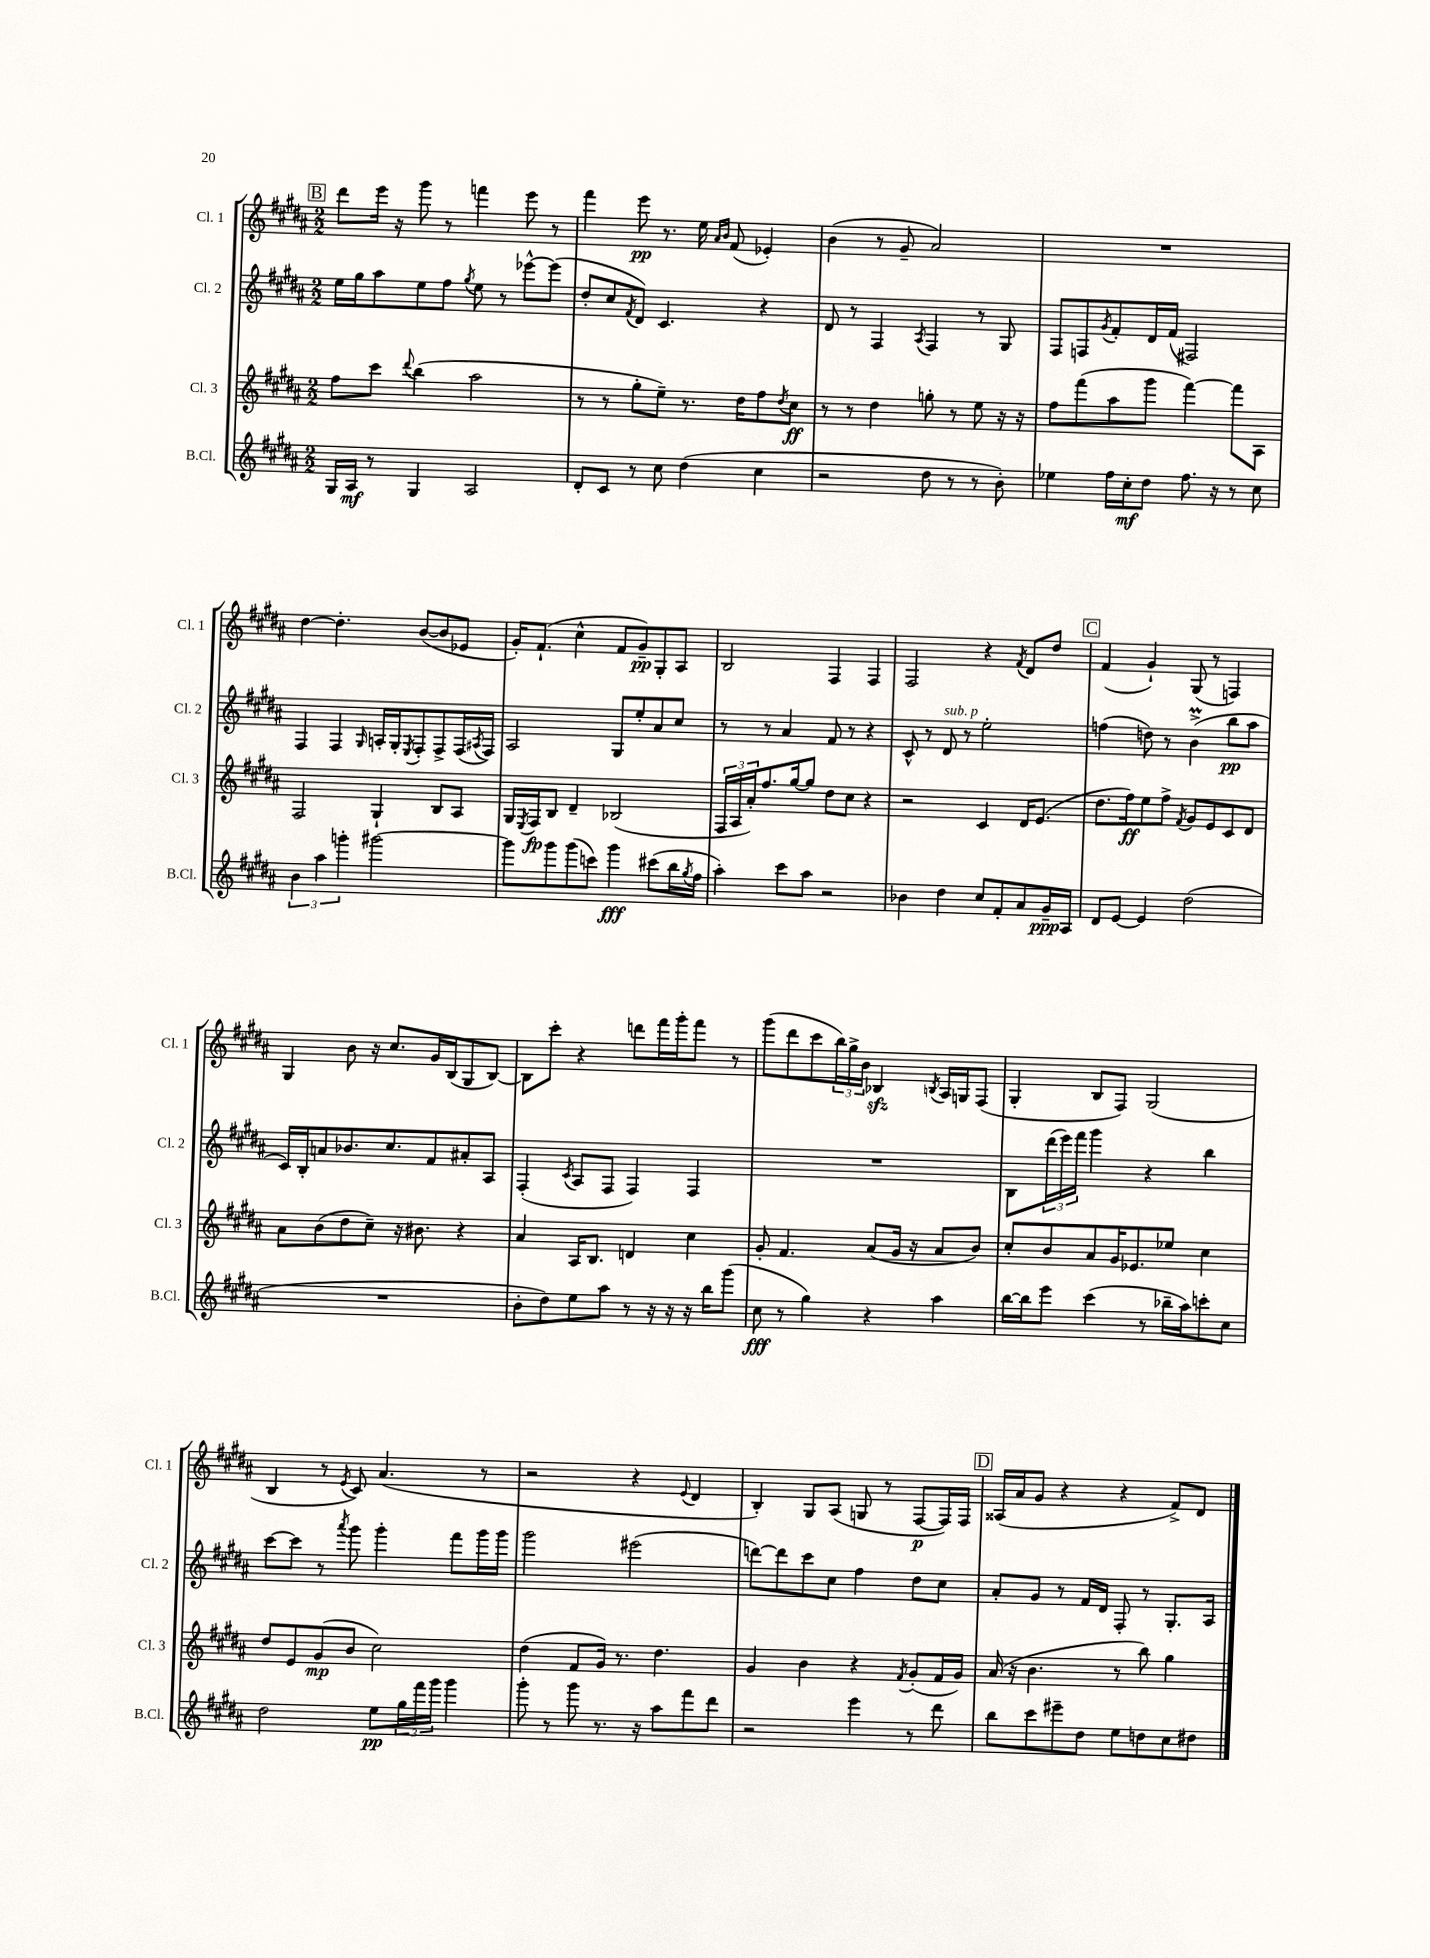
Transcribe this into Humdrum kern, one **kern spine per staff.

**kern	**dynam	**kern	**dynam	**kern	**dynam	**kern	**dynam
*part4	*part4	*part3	*part3	*part2	*part2	*part1	*part1
*staff4	*staff4	*staff3	*staff3	*staff2	*staff2	*staff1	*staff1
*I"B.Cl.	*	*I"Cl. 3	*	*I"Cl. 2	*	*I"Cl. 1	*
*I'B.Cl.	*	*I'Cl. 3	*	*I'Cl. 2	*	*I'Cl. 1	*
*clefG2	*	*clefG2	*	*clefG2	*	*clefG2	*
*k[f#c#g#d#a#]	*	*k[f#c#g#d#a#]	*	*k[f#c#g#d#a#]	*	*k[f#c#g#d#a#]	*
*M2/2	*	*M2/2	*	*M2/2	*	*M2/2	*
!!LO:REH:place=s1:t=B
=129	=129	=129	=129	=129	=129	=129	=129
16G#/LL	.	8ff#\L	.	16ee\LL	.	8ddd#\L	.
16A#/JJ	mf	.	.	16gg#\J	.	.	.
8r	.	8ccc#\J	.	8aa#\	.	16eee\Jk	.
.	.	.	.	.	.	16r	.
.	.	8qqddd#/	.	.	.	.	.
4G#/	.	(4bb\	.	8ee\	.	8ggg#\	.
.	.	.	.	8ff#\J	.	8r	.
.	.	.	.	8qgg#/	.	.	.
2A#/	.	2aa#\	.	8ee\	.	4fffn\	.
.	.	.	.	8r	.	.	.
.	.	.	.	[8eee-X^^\L	.	8eee\	.
.	.	.	.	(8eee-\J]	.	8r	.
=130	=130	=130	=130	=130	=130	=130	=130
8d#'/L	.	8r	.	8dd#'/L	.	4fff#\	.
8c#/J	.	8r	.	8cc#/	.	.	.
.	.	.	.	8qf#/	.	.	.
8r	.	8gg#'\L	.	8d#/J)	.	8eee\	pp
8cc#\	.	8ee~\J)	.	4.c#/	.	8.r	.
(4dd#\	.	8.r	.	.	.	.	.
.	.	.	.	.	.	16ee\	.
.	.	.	.	.	.	16qqa#/LL	.
.	.	.	.	.	.	16qqb/JJ	.
.	.	.	.	.	.	(8f#/	.
.	.	16dd#\KL	.	.	.	.	.
4cc#\	.	8ff#\	.	4r	.	4e-X'/)	.
.	.	8qdd#/	.	.	.	.	.
.	.	8cc#\J	ff	.	.	.	.
=131	=131	=131	=131	=131	=131	=131	=131
2r	.	8r	.	8d#/	.	(4b\	.
.	.	8r	.	8r	.	.	.
.	.	4dd#\	.	4F#/	.	8r	.
.	.	.	.	.	.	8g#~/	.
.	.	.	.	8qA#/	.	.	.
8dd#\	.	8ggn'\	.	4F#/	.	2a#/)	.
8r	.	8r	.	.	.	.	.
8r	.	8ee\	.	8r	.	.	.
8b'\)	.	16r	.	8G#/	.	.	.
.	.	16r	.	.	.	.	.
=132	=132	=132	=132	=132	=132	=132	=132
4ee-X\	.	8ff#\L	.	8F#/L	.	1r	.
.	.	(8fff#\	.	8Fn/	.	.	.
.	.	.	.	8qg#/	.	.	.
16ff#\LL	.	8aa#\	.	8f#'/	.	.	.
16cc#'\J	mf	.	.	.	.	.	.
8dd#\J	.	8ggg#\J	.	16d#/L	.	.	.
.	.	.	.	(16f#/JJ	.	.	.
8.ff#\	.	[4fff#\)	.	2F#X/)	.	.	.
16r	.	.	.	.	.	.	.
8r	.	8fff#\L]	.	.	.	.	.
8cc#\	.	8A#\J	.	.	.	.	.
!!LO:LB:g=z
=133	=133	=133	=133	=133	=133	=133	=133
6b\	.	2F#/	.	4F#/	.	[4dd#\	.
6aa#\	.	.	.	.	.	.	.
.	.	.	.	4F#/	.	4.dd#'\]	.
6gggn'\	.	.	.	.	.	.	.
.	.	.	.	16qqG#/	.	.	.
[2ggg#X\	.	4G#`/	.	16An'/LL	.	.	.
.	.	.	.	16G#'/J	.	.	.
.	.	.	.	8qE/	.	.	.
.	.	.	.	8F#'/	.	([8b/L	.
.	.	8B/L	.	8F#^/	.	8b/]	.
.	.	8A#/J	.	(16F#/L	.	8e-X/J	.
.	.	.	.	8qA#X/	.	.	.
.	.	.	.	16F#/JJ)	.	.	.
=134	=134	=134	=134	=134	=134	=134	=134
8ggg#\L]	.	16G#/LL	.	2A#/	.	16g#'/KL)	.
.	.	8qE/	.	.	.	.	.
.	.	16F#/J	fp	.	.	(8.f#`/J	.
8ggg#\	.	8B/J	.	.	.	.	.
(8ggg#\	.	4d#~/	.	.	.	4cc#^^\	.
8cccn\J)	.	.	.	.	.	.	.
4ggg#\	fff	(2B-X/	.	8G#/L	.	8f#/L	.
.	.	.	.	8ee'/	.	8g#~/)	pp
(8ccc#X\L	.	.	.	8a#/	.	8G#'/	.
16bb\L	.	.	.	8cc#/J	.	8A#/J	.
8qgg#/	.	.	.	.	.	.	.
16ff#\JJ	.	.	.	.	.	.	.
=135	=135	=135	=135	=135	=135	=135	=135
4aa#'\)	.	24F#/LL	.	8r	.	2B/	.
.	.	24A#/	.	.	.	.	.
.	.	24a#'/J)	.	.	.	.	.
.	.	8.ff#/	.	8r	.	.	.
8ccc#\L	.	.	.	4a#/	.	.	.
.	.	[16gg#/k	.	.	.	.	.
8aa#\J	.	8gg#/J]	.	.	.	.	.
2r	.	8dd#\L	.	8f#/	.	4F#/	.
.	.	8cc#\J	.	8r	.	.	.
.	.	4r	.	4r	.	4F#/	.
=136	=136	=136	=136	=136	=136	=136	=136
4b-X\	.	2r	.	8c#^^/	.	2F#/	.
.	.	.	.	8r	.	.	.
!	!	!	!	!LO:TX:a:i:t=sub. p	!	!	!
4dd#\	.	.	.	8d#/	.	.	.
.	.	.	.	8r	.	.	.
8cc#/L	.	4c#/	.	2ee'\	.	4r	.
8f#'/	.	.	.	.	.	.	.
.	.	.	.	.	.	8qf#/	.
8a#/	.	16d#/KL	.	.	.	8d#/L	.
.	.	(8.e/J	.	.	.	.	.
16g#~/L	ppp	.	.	.	.	8dd#/J	.
16A#/JJ	.	.	.	.	.	.	.
!!LO:REH:place=s1:t=C
=137	=137	=137	=137	=137	=137	=137	=137
8d#/L	.	8.dd#\L	.	(4ffn\	.	(4f#/	.
[8e/J	.	.	.	.	.	.	.
.	.	16ff#\k)	ff	.	.	.	.
4e/]	.	8ee\	.	8ddn\)	.	4g#`/)	.
.	.	8ff#^\J	.	8r	.	.	.
.	.	8qf#/	.	.	.	.	.
(2dd#\	.	8g#/L	.	(4bM^\	.	(8G#/	.
.	.	8e/	.	.	.	8r	.
.	.	8c#/	.	8bb\L	pp	4Fn/)	.
.	.	8d#/J	.	8aa#\J	.	.	.
!!LO:LB:g=z
=138	=138	=138	=138	=138	=138	=138	=138
1r	.	8a#\L	.	16c#/LL)	.	4G#/	.
.	.	.	.	16B'/J	.	.	.
.	.	(8b\	.	8an/	.	.	.
.	.	8dd#\	.	8.b-X/	.	8b\	.
.	.	8cc#~\J)	.	.	.	16r	.
.	.	.	.	8.cc#/	.	8.cc#/L	.
.	.	16r	.	.	.	.	.
.	.	8.b#X\	.	.	.	.	.
.	.	.	.	8f#/	.	16g#/L	.
.	.	.	.	.	.	(16B/J	.
.	.	4r	.	8a#X'/	.	8G#/	.
.	.	.	.	8A#/J	.	[8B/J)	.
=139	=139	=139	=139	=139	=139	=139	=139
8b'\L	.	4a#/	.	(4F#'/	.	8B\L]	.
8dd#\)	.	.	.	.	.	8ccc#'\J	.
.	.	.	.	8qc#/	.	.	.
8ee\	.	16A#/KL	.	8A#/L	.	4r	.
.	.	8.B/J	.	.	.	.	.
8aa#\J	.	.	.	8F#/J	.	.	.
8r	.	4dn/	.	4F#/)	.	8dddn\L	.
16r	.	.	.	.	.	16fff#\L	.
16r	.	.	.	.	.	16ggg#'\J	.
16r	.	4cc#\	.	4F#/	.	8fff#\J	.
16bb\KL	.	.	.	.	.	.	.
(8ggg#\J	.	.	.	.	.	8r	.
=140	=140	=140	=140	=140	=140	=140	=140
8cc#\	fff	8g#'/	.	1r	.	(8ggg#\L	.
8r	.	4.f#/	.	.	.	8ddd#\	.
4gg#\)	.	.	.	.	.	8ccc#\	.
.	.	.	.	.	.	24bb\L)	.
.	.	.	.	.	.	24gg#^\	.
.	.	.	.	.	.	24b\JJ	.
4r	.	(8a#/L	.	.	.	4B-Xzz/	.
.	.	16g#/Jk	.	.	.	.	.
.	.	16r	.	.	.	.	.
.	.	.	.	.	.	8qBn/	.
4aa#\	.	8a#/L	.	.	.	16A#/LL	.
.	.	.	.	.	.	16Gn/J	.
.	.	8b/J)	.	.	.	(8F#/J	.
=141	=141	=141	=141	=141	=141	=141	=141
[16bb\LL	.	8cc#'/L	.	8B\L	.	4G#'/	.
16bb\J]	.	.	.	.	.	.	.
8eee\J	.	8b/	.	(24ddd#\L	.	.	.
.	.	.	.	24eee\)	.	.	.
.	.	.	.	24fff#\JJ	.	.	.
(4ccc#\	.	8a#/	.	4ggg#\	.	8B/L	.
.	.	16g#/K	.	.	.	8F#/J)	.
.	.	8.e-X/	.	.	.	.	.
8r	.	.	.	4r	.	(2G#/	.
16bb-X~\LL	.	8ee-X/J	.	.	.	.	.
16aa#\J)	.	.	.	.	.	.	.
8cccn'\	.	4cc#\	.	4bb\	.	.	.
8cc#\J	.	.	.	.	.	.	.
!!LO:LB:g=z
=142	=142	=142	=142	=142	=142	=142	=142
2dd#\	.	8dd#/L	.	[8ccc#\L	.	4B/	.
.	.	8e/	.	8ccc#\J]	.	.	.
.	.	(8g#/	mp	8r	.	8r	.
.	.	.	.	8qaaa#/	.	8qe/	.
.	.	8b/J	.	8ggg#\	.	8c#/)	.
8ee\L	pp	2cc#\)	.	4ggg#'\	.	(4.a#/	.
24gg#\L	.	.	.	.	.	.	.
24fff#\	.	.	.	.	.	.	.
24ggg#\JJ	.	.	.	.	.	.	.
4ggg#\	.	.	.	8fff#\L	.	.	.
.	.	.	.	16ggg#\L	.	8r	.
.	.	.	.	16ggg#\JJ	.	.	.
=143	=143	=143	=143	=143	=143	=143	=143
8ggg#'\	.	(4dd#\	.	2ggg#\	.	2r	.
8r	.	.	.	.	.	.	.
8ggg#\	.	8f#/L	.	.	.	.	.
8.r	.	16g#/Jk)	.	.	.	.	.
.	.	8.r	.	.	.	.	.
.	.	.	.	(2eee#X\	.	4r	.
16r	.	.	.	.	.	.	.
8aa#\L	.	4.dd#\	.	.	.	.	.
.	.	.	.	.	.	8qqe/	.
8fff#\	.	.	.	.	.	4d#/	.
8ddd#\J	.	.	.	.	.	.	.
=144	=144	=144	=144	=144	=144	=144	=144
2r	.	4g#/	.	[8dddn\L)	.	4B'/)	.
.	.	.	.	8ddd\]	.	.	.
.	.	4b\	.	8ccc#\	.	8G#/L	.
.	.	.	.	8cc#\J	.	(8A#/J	.
4eee\	.	4r	.	4ff#\	.	8Gn/	.
.	.	.	.	.	.	8r	.
.	.	8qf#/	.	.	.	.	.
8r	.	(8g#'/L	.	8dd#\L	.	[8F#/L	p
8ddd#\	.	16f#/L	.	8cc#\J	.	16F#/L])	.
.	.	16g#/JJ)	.	.	.	16F#/JJ	.
!!LO:REH:place=s1:t=D
=145	=145	=145	=145	=145	=145	=145	=145
8bb\L	.	(16a#/	.	8a#'/L	.	(16A##X/LL	.
.	.	16r	.	.	.	16a#/J	.
8ccc#\	.	4.b\	.	8g#/J	.	8g#/J	.
8eee#X~\	.	.	.	8r	.	4r	.
8dd#\J	.	.	.	16f#/LL	.	.	.
.	.	.	.	16d#/JJ	.	.	.
8ee\L	.	8r	.	8F#'/	.	4r	.
8ddn\	.	8bb\)	.	8r	.	.	.
8cc#\	.	4gg#\	.	8.G#'/L	.	8f#^/L)	.
8dd#X\J	.	.	.	.	.	8d#/J	.
.	.	.	.	16A#/Jk	.	.	.
==	==	==	==	==	==	==	==
*-	*-	*-	*-	*-	*-	*-	*-
